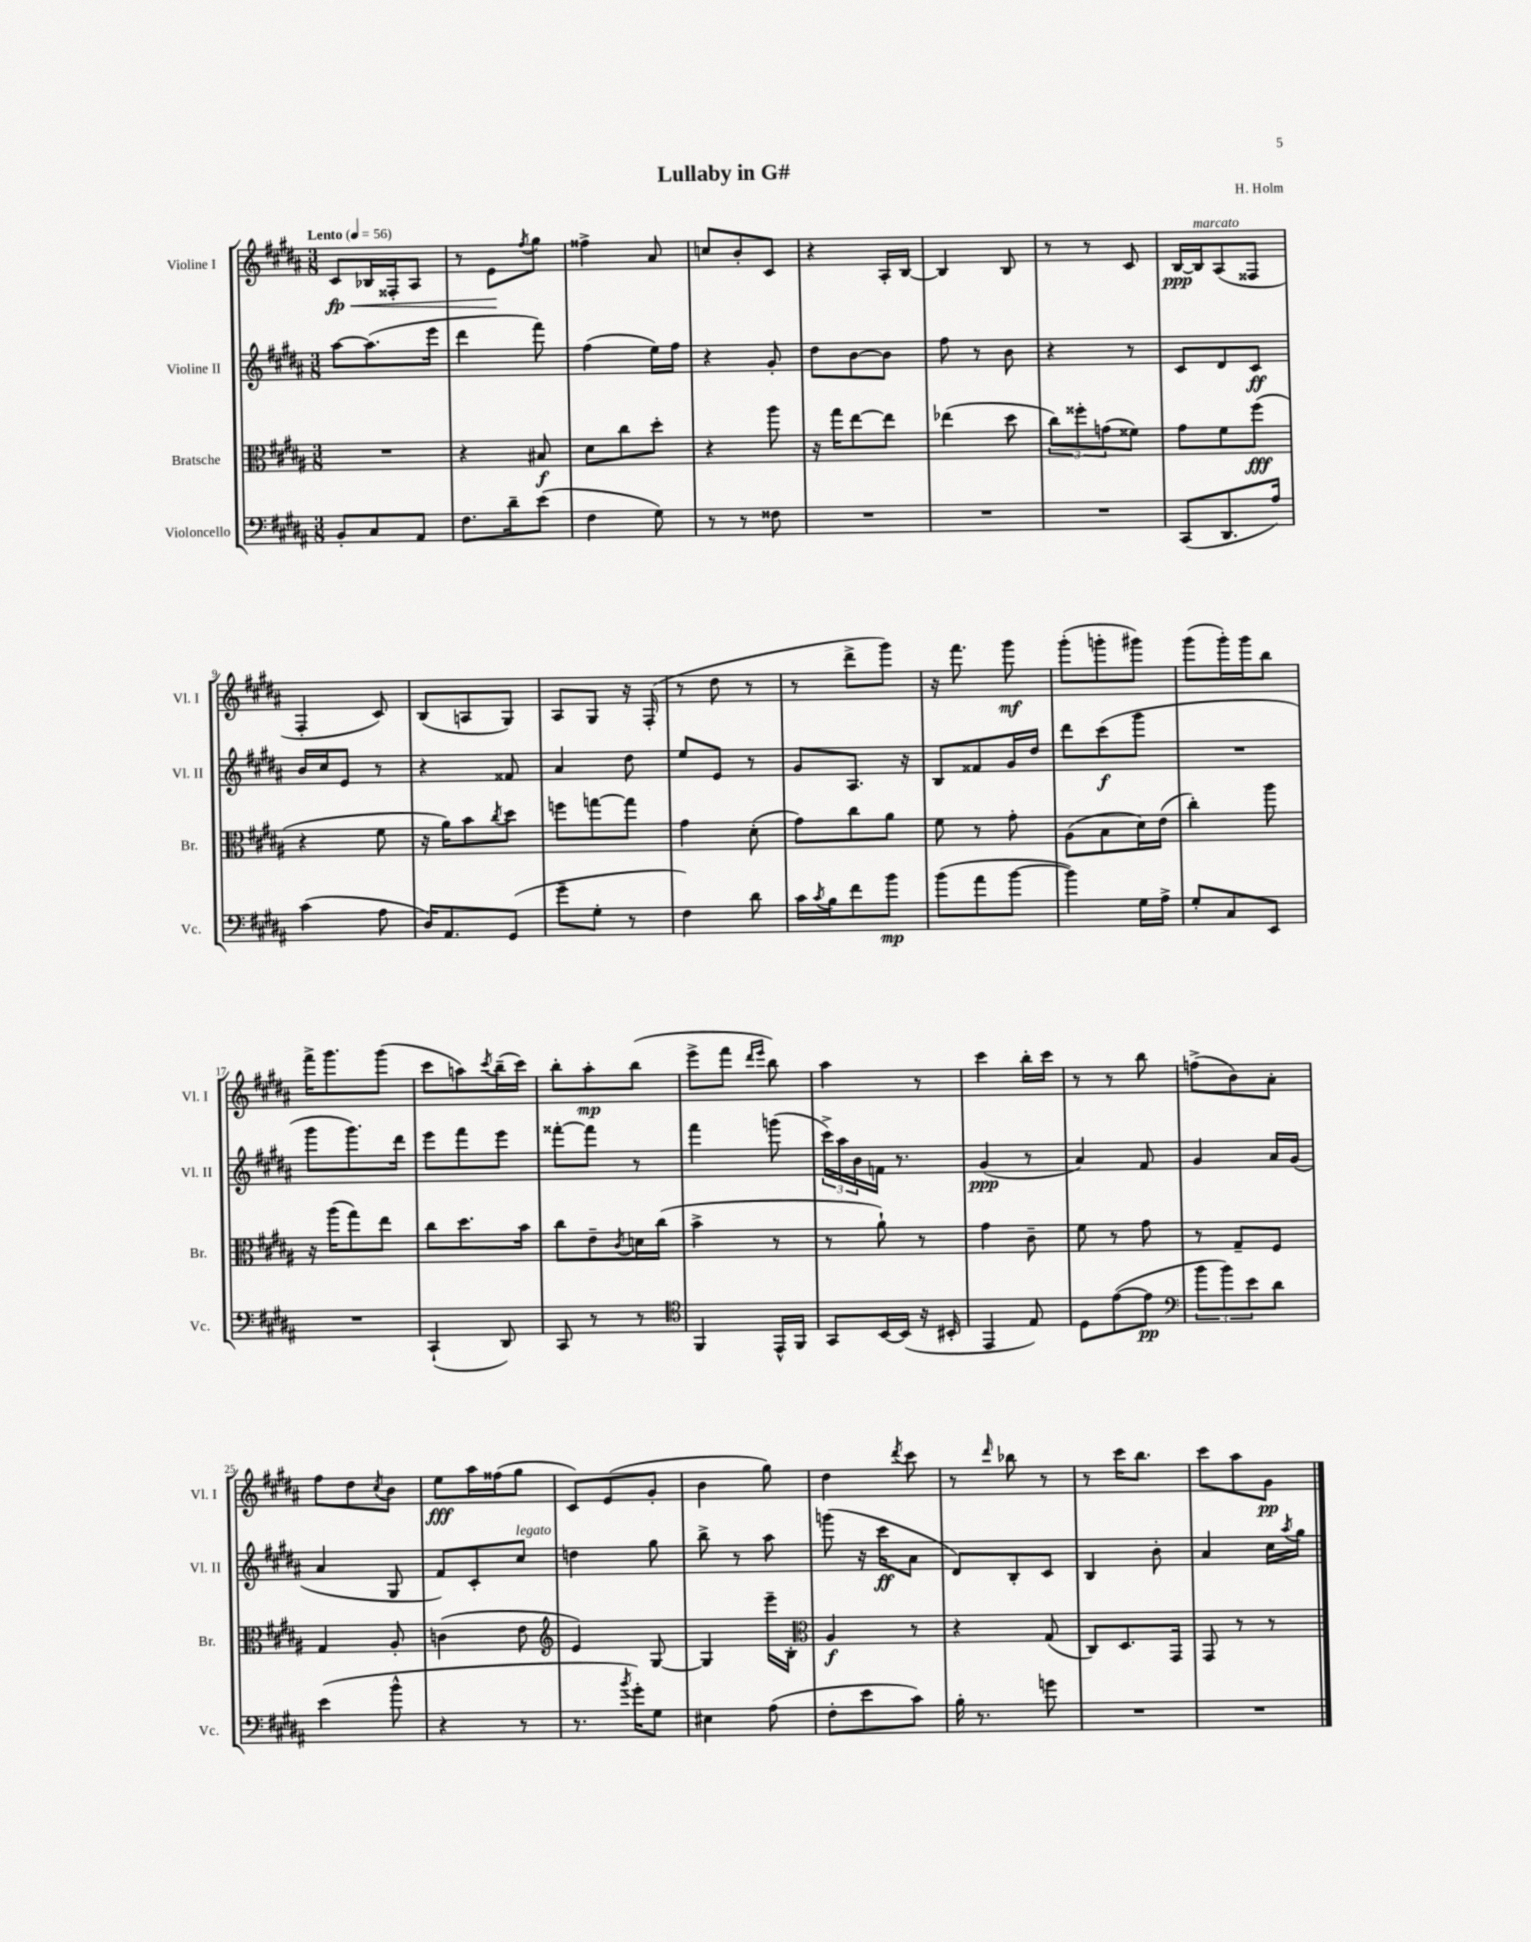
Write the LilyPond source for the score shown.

\header { title = "Lullaby in G#" composer = "H. Holm" }
<<
\new StaffGroup <<
\new Staff = "s0" \with { instrumentName = "Violine I" shortInstrumentName = "Vl. I" } {
    \clef treble \key b \major \numericTimeSignature \time 3/8 \tempo "Lento" 4 = 56
    cis'8\fp\< bes16 fisis16-. ais8 |
    r8 e'8\! \acciaccatura { fis''8 } gis''8 |
    fisis''4-> ais'8 |
    c''8 b'8-. cis'8 |
    r4 ais16-. b16~ |
    b4 b8 |
    r8 r8 cis'8 |
    b16~\ppp b16^\markup { \italic "marcato" } ais8( fisis8 |
    fis4-. cis'8) |
    b8( a8 gis8) |
    ais8 gis8 r16 fis16-.( |
    r8 dis''8 r8 |
    r8 dis'''8-> gis'''8) |
    r16 fis'''8. gis'''8\mf |
    gis'''8-.( g'''8-. gis'''8) |
    gis'''8( gis'''16-.) gis'''16 b''8 |
    fis'''16-> gis'''8. gis'''8( |
    cis'''8 a''8) \acciaccatura { cis'''8 } b''16--( cis'''16) |
    b''8-. ais''8-.\mp b''8( |
    e'''8-> fis'''8 \grace { dis'''16 e'''16 } b''8) |
    ais''4 r8 |
    cis'''4 b''16-. cis'''16 |
    r8 r8 b''8 |
    f''8->( b'8) ais'8-. |
    fis''8 dis''8 \acciaccatura { cis''8 } b'8 |
    e''8\fff ais''16 fisis''16( gis''8 |
    cis'8) e'8( gis'8-. |
    b'4 gis''8) |
    dis''4 \acciaccatura { dis'''8 } cis'''8 |
    r8 \grace { dis'''16 } bes''8 r8 |
    r8 cis'''16 b''8. |
    cis'''8 ais''8 gis'8\pp \bar "|." |
}
\new Staff = "s1" \with { instrumentName = "Violine II" shortInstrumentName = "Vl. II" } {
    \clef treble \key b \major \numericTimeSignature \time 3/8
    ais''8~ ais''8.( e'''16 |
    dis'''4 fis'''8) |
    fis''4( e''16) fis''16 |
    r4 gis'8-. |
    dis''8 b'8~ b'8 |
    fis''8 r8 b'8 |
    r4 r8 |
    cis'8 dis'8 cis'8\ff |
    b'16 cis''16 e'8 r8 |
    r4 fisis'8 |
    ais'4 dis''8 |
    e''8 e'8 r8 |
    gis'8 ais8. r16 |
    b8 fisis'8 gis'16 dis''16 |
    dis'''8 cis'''8\f( gis'''8 |
    R4. |
    gis'''8 gis'''8.) dis'''16 |
    e'''8 fis'''8 e'''8 |
    fisis'''8~-. fisis'''8 r8 |
    fis'''4 g'''8( |
    \tuplet 3/2 { cis'''16->) ais''16 b'16 } f'16 r8. |
    gis'4\ppp( r8 |
    ais'4) fis'8 |
    gis'4 ais'16 gis'16( |
    ais'4 gis8 |
    fis'8) cis'8-. cis''8^\markup { \italic "legato" } |
    d''4 gis''8 |
    b''8-> r8 ais''8 |
    g'''8( r16 cis'''16\ff ais'8 |
    dis'8) b8-. cis'8 |
    b4 b'8-. |
    ais'4 cis''16 \acciaccatura { ais''8 } gis''16 \bar "|." |
}
\new Staff = "s2" \with { instrumentName = "Bratsche" shortInstrumentName = "Br." } {
    \clef alto \key b \major \numericTimeSignature \time 3/8
    R4. |
    r4 bis8\f |
    dis'8 cis''8 dis''8-. |
    r4 ais''8 |
    r16 gis''16 e''8~ e''8 |
    ees''4( dis''8 |
    \tuplet 3/2 { cis''8) fisis''8-. g'8( } fisis'8) |
    gis'8 fis'8 fis''8\fff( |
    r4 fis'8 |
    r16 ais'16) b'8 \acciaccatura { cis''8 } dis''8 |
    f''8 g''8~ g''8 |
    gis'4 dis'8-.( |
    gis'8) cis''8 ais'8 |
    fis'8 r8 gis'8-. |
    ais8( b8 dis'16) e'16( |
    cis''4-.) ais''8 |
    r16 ais''16( gis''8) e''8 |
    cis''8 dis''8. b'16 |
    cis''8 e'8-- \acciaccatura { cis'8 } d'16 cis''16( |
    b'4-> r8 |
    r8 ais'8-!) r8 |
    gis'4 cis'8-- |
    fis'8 r8 gis'8 |
    r8 gis8-- fis8 |
    gis4 ais8-. |
    c'4( e'8 |
    \clef treble e'4) gis8~ |
    gis4 e'''16-- b16-. |
    \clef alto ais4\f r8 |
    r4 gis8( |
    cis8) dis8. gis,16 |
    gis,8 r8 r8 \bar "|." |
}
\new Staff = "s3" \with { instrumentName = "Violoncello" shortInstrumentName = "Vc." } {
    \clef bass \key b \major \numericTimeSignature \time 3/8
    b,8-. cis8 ais,8 |
    fis8. dis'16-- e'8( |
    fis4 gis8) |
    r8 r8 fisis8 |
    R4. |
    R4. |
    R4. |
    cis,8( dis,8. ais16) |
    cis'4( ais8 |
    dis16) ais,8. gis,8( |
    gis'8-- gis8-. r8 |
    fis4) dis'8 |
    cis'16 \acciaccatura { cis'8 } b16 fis'8 b'8\mp |
    b'8( ais'8 b'8~ |
    b'4) gis16 ais16-> |
    gis8-. cis8 e,8 |
    R4. |
    cis,4-!( dis,8) |
    cis,8 r8 r8 |
    \clef tenor fis,4 e,16-^ fis,16 |
    gis,8 b,16~ b,16( r16 bis,16-. |
    e,4 e8) |
    dis8 e'8~( e'8\pp |
    \clef bass \tuplet 3/2 { b'8 b'8) e'8 } dis'8 |
    e'4( b'8-^ |
    r4 r8 |
    r8. \acciaccatura { b'8 } gis'16-.) gis8 |
    eis4 ais8( |
    fis8-. e'8 cis'8) |
    b16-. r8. g'8 |
    R4. |
    R4. \bar "|." |
}
>>
>>
